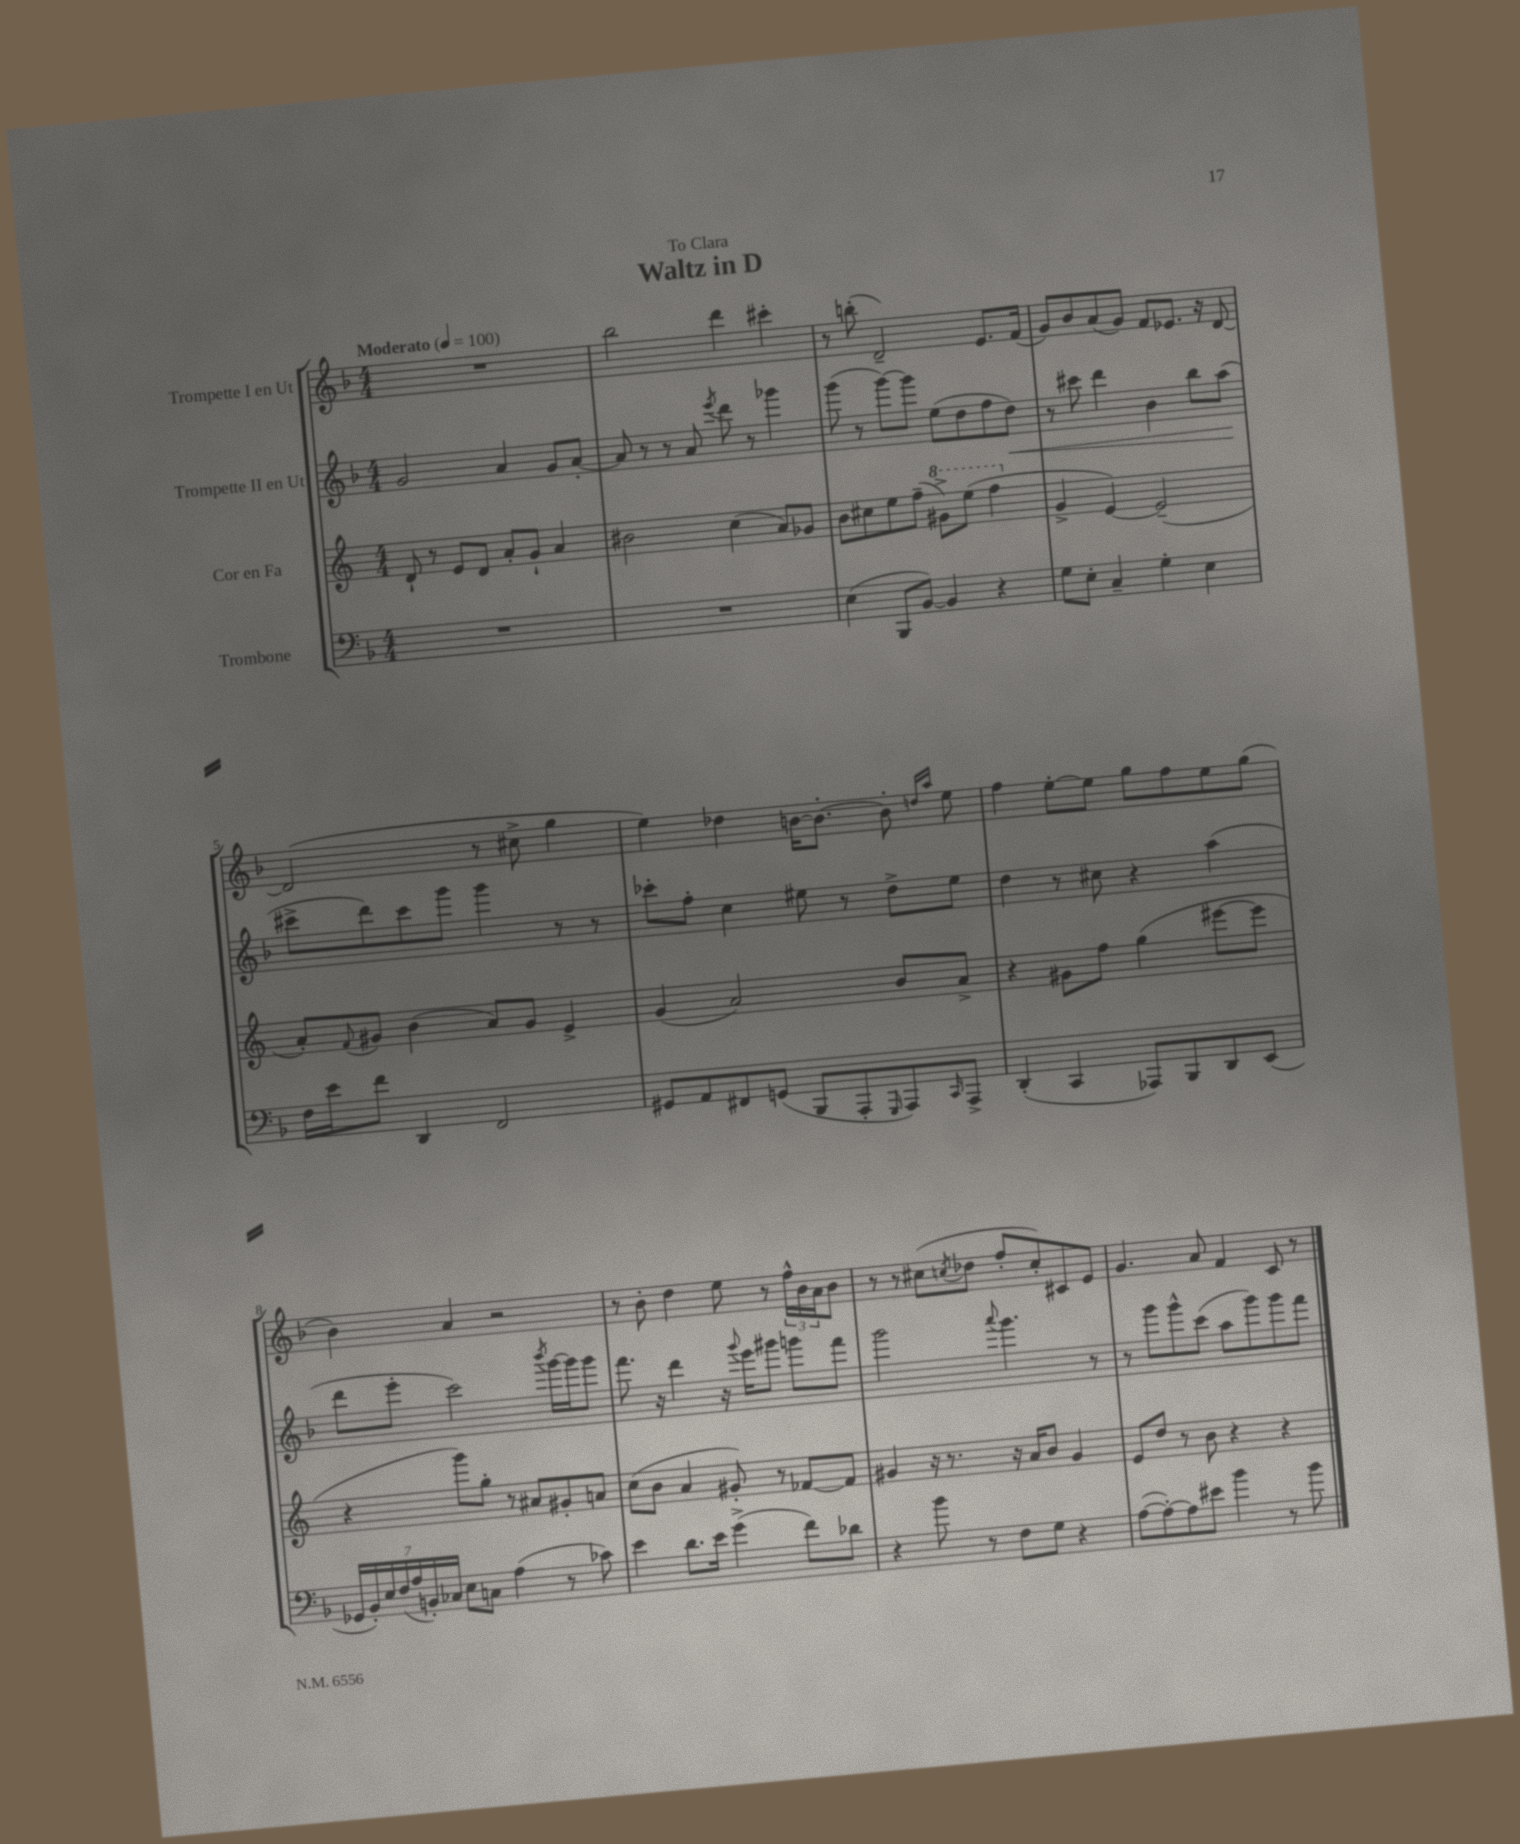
\header { title = "Waltz in D" dedication = "To Clara" }
<<
\new StaffGroup <<
\new Staff = "s0" \with { instrumentName = "Trompette I en Ut" } {
    \clef treble \key f \major \numericTimeSignature \time 4/4 \tempo "Moderato" 4 = 100
    R1 |
    bes''2 d'''4 cis'''4-. |
    r8 b''8-.( d'2--) e'8. f'16( |
    g'8) bes'8 a'8( g'8) f'8 ees'8. r16 d'8~ |
    d'2( r8 cis''8-> g''4 |
    e''4) des''4 b'16~ b'8.~-. b'8-. \grace { d''16 a''16 } e''8 |
    f''4 e''8~-. e''8 g''8 f''8 e''8 g''8( |
    bes'4) a'4 r2 |
    r8 bes'8-. d''4 e''8 r8 \tuplet 3/2 { f''16-^ bes'16 a'16 } bes'8 |
    r8 r8 cis''8( \acciaccatura { c''8 } des''8 f''8-. c''8-.) cis'8 e'8 |
    g'4. a'8 f'4 c'8 r8 \bar "|." |
}
\new Staff = "s1" \with { instrumentName = "Trompette II en Ut" } {
    \clef treble \key f \major \numericTimeSignature \time 4/4
    g'2 a'4 g'8 a'8~-. |
    a'8 r8 r8 a'8 \acciaccatura { e'''8 } d'''8 r8 ges'''4 |
    g'''8( r8 g'''8~) g'''8 e''8( d''8 f''8 d''8\<) |
    r8 cis'''8 d'''4 bes'4 bes''8 a''8\!( |
    cis'''8-> d'''8) cis'''8 g'''8 g'''4 r8 r8 |
    ces'''8-. f''8-. c''4 eis''8 r8 d''8-> eis''8 |
    d''4 r8 cis''8 r4 a''4( |
    d'''8 e'''8-. c'''2) \acciaccatura { bes'''8 } g'''16~ g'''16 g'''8 |
    f'''8. r16 d'''4 r16 \appoggiatura { g'''8 } e'''16 gis'''8 g'''8 f'''8 |
    g'''2 \appoggiatura { a'''8 } g'''4. r8 |
    r8 g'''8 g'''8-^ c'''8( a''8 g'''8) g'''8 f'''8 \bar "|." |
}
\new Staff = "s2" \with { instrumentName = "Cor en Fa" } {
    \clef treble \key c \major \numericTimeSignature \time 4/4
    d'8-! r8 e'8 d'8 a'8-. g'8-! a'4 |
    bis'2 c''4( a'8) ges'8 |
    b'8 cis''8 e''8 f''8--( \ottava #1 gis''8->) e'''8( f'''4 \ottava #0 |
    g'4-> e'4~) e'2--( |
    a'8-.) \appoggiatura { f'8 } gis'8 b'4( a'8) gis'8 e'4-> |
    g'4( a'2) b'8 a'8-> |
    r4 gis'8 f''8 g''4( eis'''8~ eis'''8 |
    r4 g'''8) g''8-. r8 ais'8 gis'8-. a'8 |
    c''8( b'8 a'4 gis'8-.) r8 fes'8~ fes'8 |
    gis'4 r16 r8. r16 a'16 b'8 gis'4 |
    e'8 d''8 r8 b'8 r4 r4 \bar "|." |
}
\new Staff = "s3" \with { instrumentName = "Trombone" } {
    \clef bass \key f \major \numericTimeSignature \time 4/4
    R1 |
    R1 |
    e4( bes,,8 bes,8~) bes,4 r4 |
    g8 e8-. c4-- g4-. e4 |
    f16 e'16 f'8 d,4 f,2 |
    gis,8 a,8 fis,8 g,8( bes,,8 a,,8-. \grace { g,,16 } a,,8) \grace { c,16 } a,,8-> |
    d,4-.( c,4 aes,,8) bes,,8 d,8 e,8( |
    \tuplet 7/4 { ges,16 bes,16-.) e16 f16( a16 b,16-.) ces16 } e8 c8 a4( r8 ces'8) |
    e'4 d'8. e'16 g'4->( f'8) des'8 |
    r4 bes'8 r8 f8 g8 r4 |
    a8~( a8~-.) a8 eis'8 bes'4 r8 bes'8 \bar "|." |
}
>>
>>
